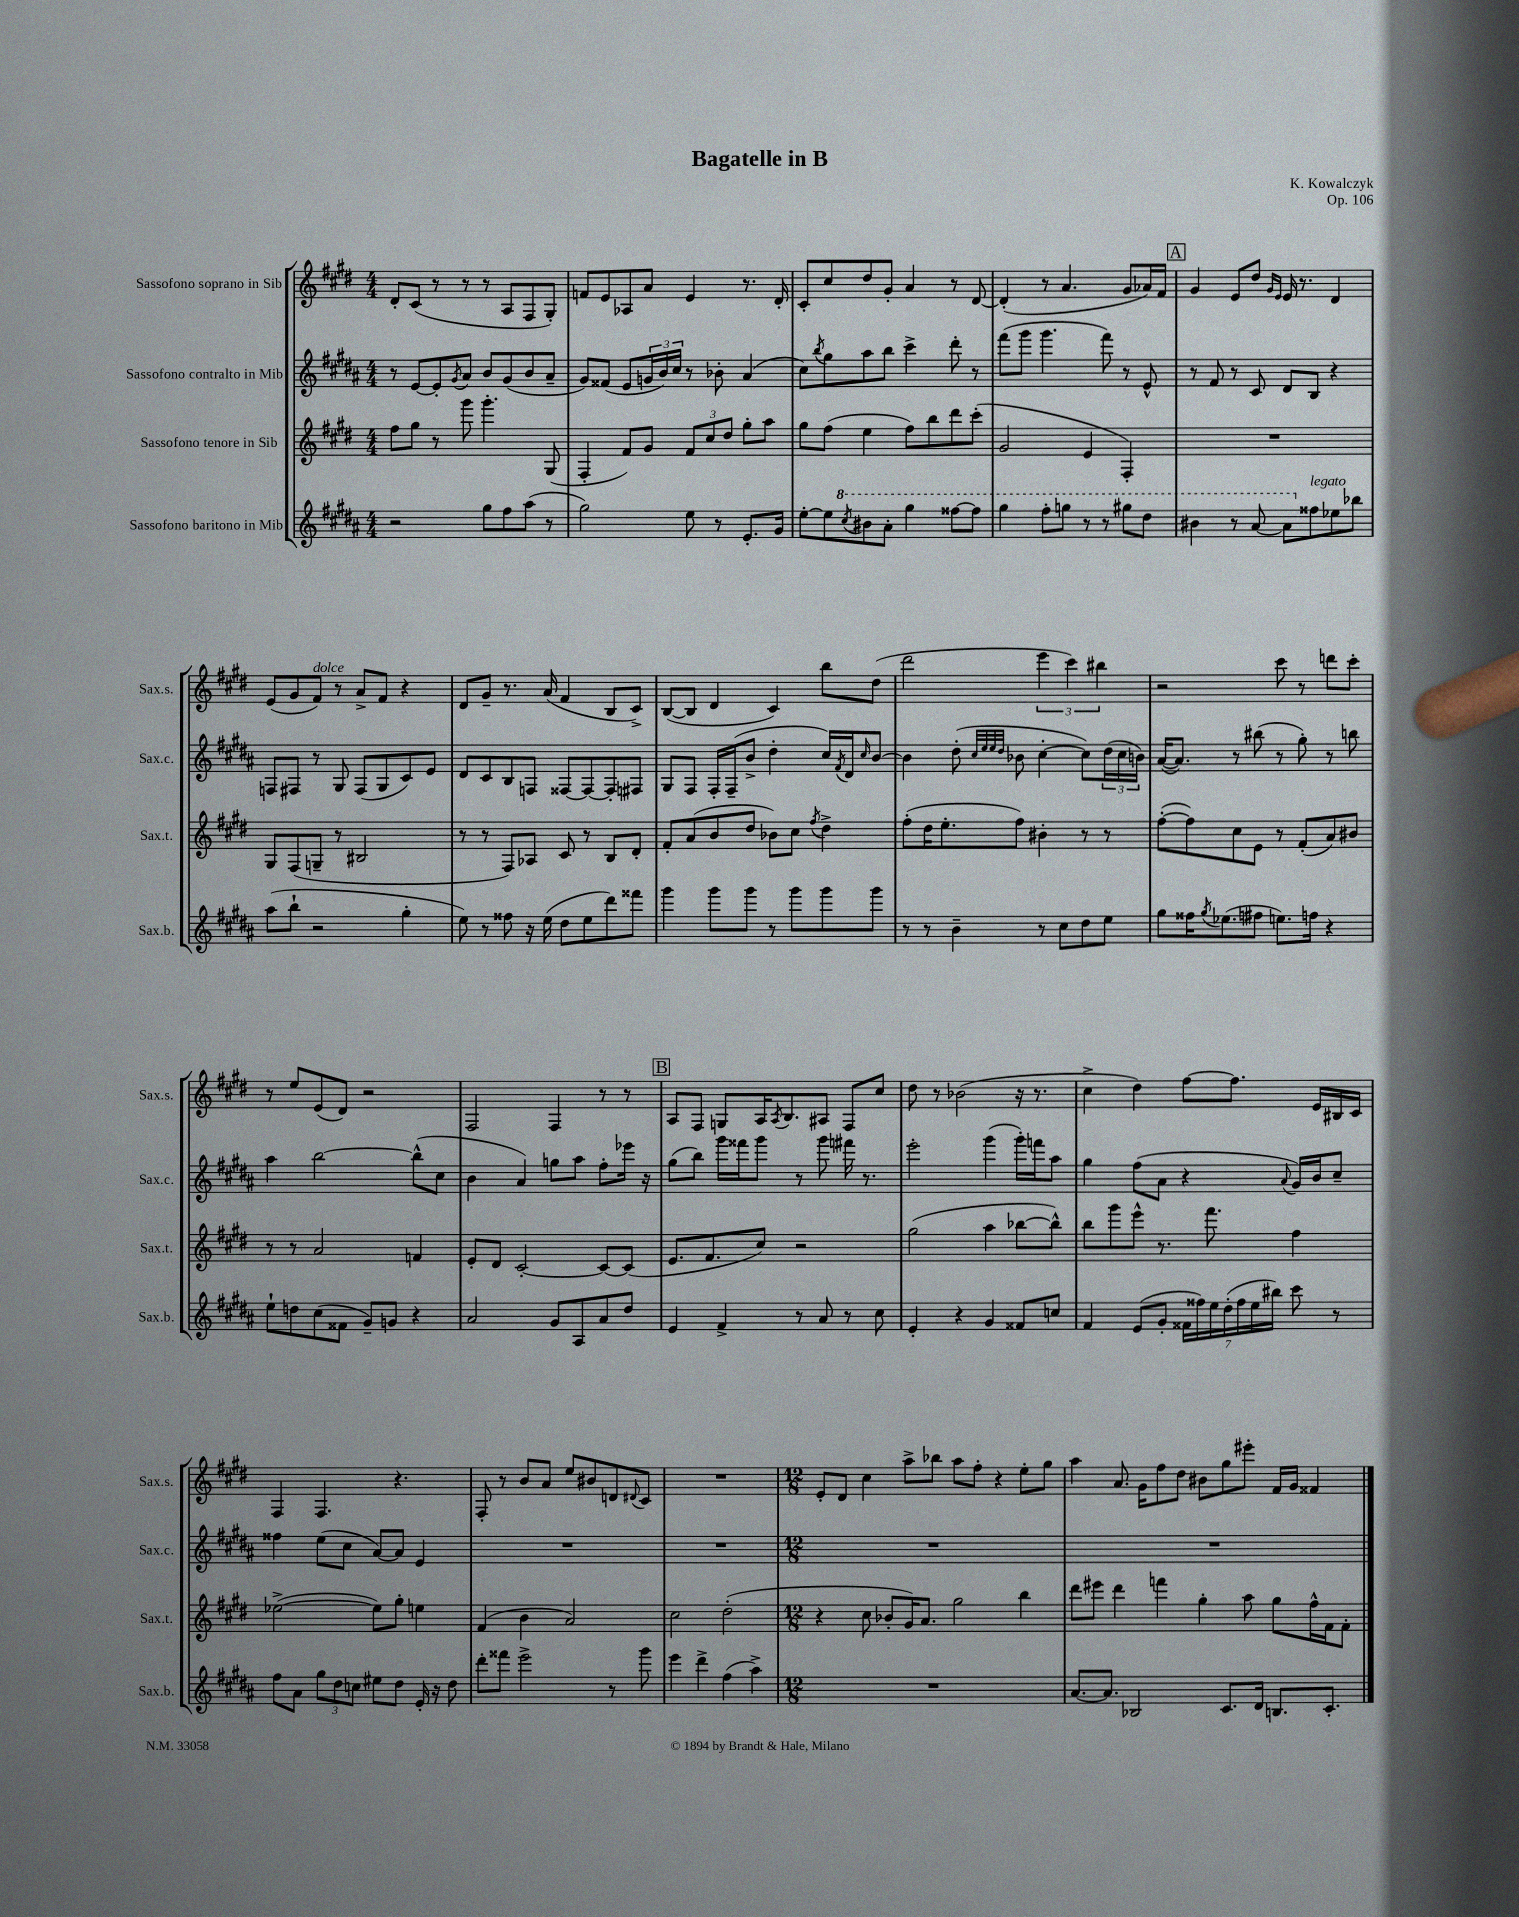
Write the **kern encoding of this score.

**kern	**kern	**kern	**kern
*staff4	*staff3	*staff2	*staff1
*clefG2	*clefG2	*clefG2	*clefG2
*k[f#c#g#d#a#]	*k[f#c#g#d#]	*k[f#c#g#d#a#]	*k[f#c#g#d#]
*M4/4	*M4/4	*M4/4	*M4/4
2r	8ff#\L	8r	8d#'/L
.	8gg#\J	[8e/L	(8c#/J
.	8r	8e'/]	8r
.	.	8qg#/	.
.	8ggg#\	8a#/J	8r
8gg#\L	4.ggg#'\	8b/L	8r
8ff#\	.	(8g#/	8A/L
(8aa#\J	.	8b/	8F#/
8r	(8G#/	8a#~/J	8G#'/J)
=	=	=	=
2gg#\)	4F#'/	8g#/L)	8f/L
.	.	(8f##/J	8e/
.	8f#/L)	8e/L	8A-/
.	8g#/J	24g/L	8a/J
.	.	24b/)	.
.	.	24cc#/JJ	.
8ee\	12f#/L	8r	4e/
.	12cc#/	.	.
8r	.	8b-'\	.
.	12dd#/J	.	.
8.e'/L	8gg#'\L	(4a#/	8.r
.	8aa\J	.	.
16g#/Jk	.	.	16d#'/
=	=	=	=
[8ee'\L	8gg#\L	8cc#\L)	8c#'/L
.	.	8qbb/	.
8ee\]	(8ff#\J	8gg#\	8cc#/
8qccc#/	.	.	.
8bb#\	4ee\	8aa#\	8dd#/
8aa#'\J	.	8bb\J	8g#'/J
4ggg#\	8ff#\L)	4ccc#^\	4a/
.	8bb\	.	.
[8fff##\L	8ddd#\	8ddd#'\	8r
8fff##\]J	(8ccc#'\J	8r	[8d#/
=	=	=	=
4ggg#\	2g#/	(8fff#\L	(4d#'/]
.	.	8ggg#\J	.
8fff#'\L	.	4.ggg#\	8r
8ggg\J	.	.	4.a/
8r	4e/	.	.
8r	.	8fff#\)	.
8ggg#\L	4F#'/)	8r	8g#/L
8ddd#\J	.	8e^^/	16a-/L)
.	.	.	16f#/JJ
=	=	=	=
4bb#\	1r	8r	4g#/
.	.	8f#/	.
8r	.	8r	8e/L
[8aa#/	.	8c#/	8dd#/J
.	.	.	16qqg#/LL
.	.	.	16qqe/JJ
8aa#\]L	.	8d#/L	16e/
.	.	.	8.r
8ff##\	.	8B/J	.
8ee-\	.	4r	4d#/
8bb-\J	.	.	.
=	=	=	=
(8aa#\L	8G#/L	8F/L	(8e/L
8bb`\J	(8F#/	8F#/J	8g#/
2r	8G~/J	8r	8f#/J)
.	8r	8G#/	8r
.	2B#/	(8F#/L	8a^/L
.	.	8G#/	8f#/J
4gg#'\	.	8c#/)	4r
.	.	8e/J	.
=	=	=	=
8ee\)	8r	8d#/L	8d#/L
8r	8r	8c#/	8g#~/J
8ff##\	8F#/L)	8B/	8.r
16r	8A-/J	8F/J	.
(16ee\	.	.	(16a/
8dd#\L	8c#/	[8F##/L	4f#/
8ee\	8r	8F##/_	.
8ddd#\)	8B/L	8F##'/]	8B/L
8fff##\J	8d#'/J	8F#/J	8c#^/J)
=	=	=	=
4ggg#\	8f#'/L	8G#/L	([8B/L
.	(8a/	8F#/J	8B/]J
8ggg#\L	8b/	16F#'/LL	4d#/
.	.	(16F#~/J	.
8ggg#\J	8dd#/J	8b^/J	.
8r	8b-\L)	4dd#'\	4c#/)
8ggg#\L	8cc#\J	.	.
.	8qff#/	.	.
8ggg#\	4dd#^\	16cc#/LL)	8bb\L
.	.	8qf#/	.
.	.	16d#/J	.
.	.	16qqcc#/	.
8ggg#\J	.	[8b/J	(8dd#\J
=	=	=	=
8r	(8ff#'\L	4b\]	2ddd#\
8r	16dd#\K	.	.
.	8.ee'\	.	.
4b~\	.	(8dd#'\	.
.	.	32qqcc#/LLL	.
.	.	32qqee/	.
.	.	32qqee/	.
.	.	32qqdd#/JJJ	.
.	8ff#\J)	8b-\	.
8r	4b#'\	[4cc#'\	6eee\
8cc#\L	.	.	.
.	.	.	6ccc#\)
8dd#\	8r	8cc#\]L)	.
.	.	.	6bb#\
8ee\J	8r	(24dd#\L	.
.	.	24cc#\	.
.	.	24b\JJ)	.
=	=	=	=
8gg#\L	([8ff#'\L	([16a#/LK	2r
.	.	8.a#/]J)	.
16ff##\K	8ff#\])	.	.
8qgg#/	.	.	.
(8.ee-\	.	.	.
.	8cc#\	8r	.
8ff#\J	8e\J	(8bb#\	.
8.ee\L)	8r	8r	8ccc#\
.	(8f#'/L	8gg#'\)	8r
16ff\Jk	.	.	.
4r	8a/)	8r	8ddd\L
.	8b#/J	8bb\	8ccc#'\J
=	=	=	=
8ee`\L	8r	4aa#\	8r
8dd\	8r	.	8ee/L
(8cc#\	2a/	[2bb\	(8e/
8f##\J	.	.	8d#/J)
8g#~/L)	.	.	2r
8g/J	.	.	.
4r	4f/	(8bb^^\]L	.
.	.	8cc#\J	.
=	=	=	=
2a#/	8e'/L	4b\	2F#/
.	8d#/J	.	.
.	[2c#'/	4a#/)	.
8g#/L	.	8gg\L	4F#/
8A#/	.	8aa#\J	.
8a#/	8c#/_L	8ff#'\L	8r
8dd#/J	(8c#/]J	16eee-\Jk	8r
.	.	16r	.
=	=	=	=
4e/	8.e/L	(8gg#\L	8A/L
.	.	8bb\J)	8F#/J
.	8.f#/	.	.
4f#^/	.	16ggg#\LL	8G/L
.	.	16fff##\J	.
.	8cc#/J)	8ggg#\J	16A/K
.	.	.	8qA/
.	.	.	8.B/
8r	2r	8r	.
8a#/	.	8ggg#\	8A#/J
8r	.	16fff#\	8F#/L
.	.	8.r	.
8cc#\	.	.	8cc#/J
=	=	=	=
4e'/	(2gg#\	2eee'\	8dd#\
.	.	.	8r
4r	.	.	(2b-\
4g#/	4aa\	(4ggg#\	.
8f##/L	[8bb-\L	16ggg#'\LL)	16r
.	.	16fff\J	8.r
8cc/J	8bb-^^\]J)	8aa#\J	.
=	=	=	=
4f#/	8bb\L	4gg#\	4cc#^\
.	8ggg#\	.	.
(8e/L	8eee^^\J	(8ff#\L	4dd#\)
8g#'/J	8.r	8a#\J	.
28f##\LL	.	4r	[8ff#\L
28ff##\)	.	.	.
.	8.fff#\	.	.
28ee\	.	.	.
(28dd#'\	.	.	.
.	.	.	8.ff#\]J
28ff##\	.	.	.
28ee\	.	.	.
28bb#\JJ)	.	.	.
.	.	8qqa#/	.
8ccc#\	4ff#\	16g#/LL)	.
.	.	16b/J	16e/LL
8r	.	8cc#~/J	16B#/
.	.	.	16c#/JJ
=	=	=	=
8ff#\L	([2ee-^\	4ff##\	4F#/
8a#\J	.	.	.
12gg#\L	.	(8ee\L	4.F#/
12dd#\	.	.	.
.	.	8cc#\J	.
12cc\J	.	.	.
8ee#\L	8ee-\]L)	[8a#/L)	.
8dd#\J	8gg#'\J	8a#/]J	4.r
16e'/	4ee\	4e/	.
16r	.	.	.
8dd#\	.	.	.
=	=	=	=
8ddd#'\L	(4f#/	1r	8F#'/
8fff##\J	.	.	8r
2eee^\	4b\	.	8b/L
.	.	.	8a/J
.	2a/)	.	8ee/L
.	.	.	8b#/
8r	.	.	8d/
.	.	.	8qqd#/
8ggg#\	.	.	8c#/J
=	=	=	=
4eee\	2cc#\	1r	1r
4ddd#^\	.	.	.
(4ff#\	(2dd#'\	.	.
4aa#^\)	.	.	.
=	=	=	=
*M12/8	*M12/8	*M12/8	*M12/8
1.r	4r	1.r	8e'/L
.	.	.	8d#/J
.	8cc#\	.	4cc#\
.	8b-'/L	.	.
.	16g#/K)	.	8aa^\L
.	8.a/J	.	.
.	.	.	8bb-\J
.	2gg#\	.	8aa\L
.	.	.	8ff#'\J
.	.	.	4r
.	4bb\	.	8ee'\L
.	.	.	8gg#\J
=	=	=	=
[8.a#/L	8ddd#\L	1.r	4aa\
.	8eee#\J	.	.
8.a#/]J	.	.	.
.	4ddd#\	.	8.a/
2B-/	.	.	.
.	.	.	16g#\LK
.	4fff\	.	8ff#\
.	.	.	8dd#\J
.	4gg#'\	.	8b#\L
8.c#/L	.	.	8gg#\
.	8aa\	.	8eee#'\J
16d#/Jk	.	.	.
8.B/L	8gg#\L	.	16f#/LL
.	.	.	16g#/JJ
.	16ff#^^\L	.	4f##/
8.c#'/J	16f#\J	.	.
.	8f#'\J	.	.
==	==	==	==
*-	*-	*-	*-
